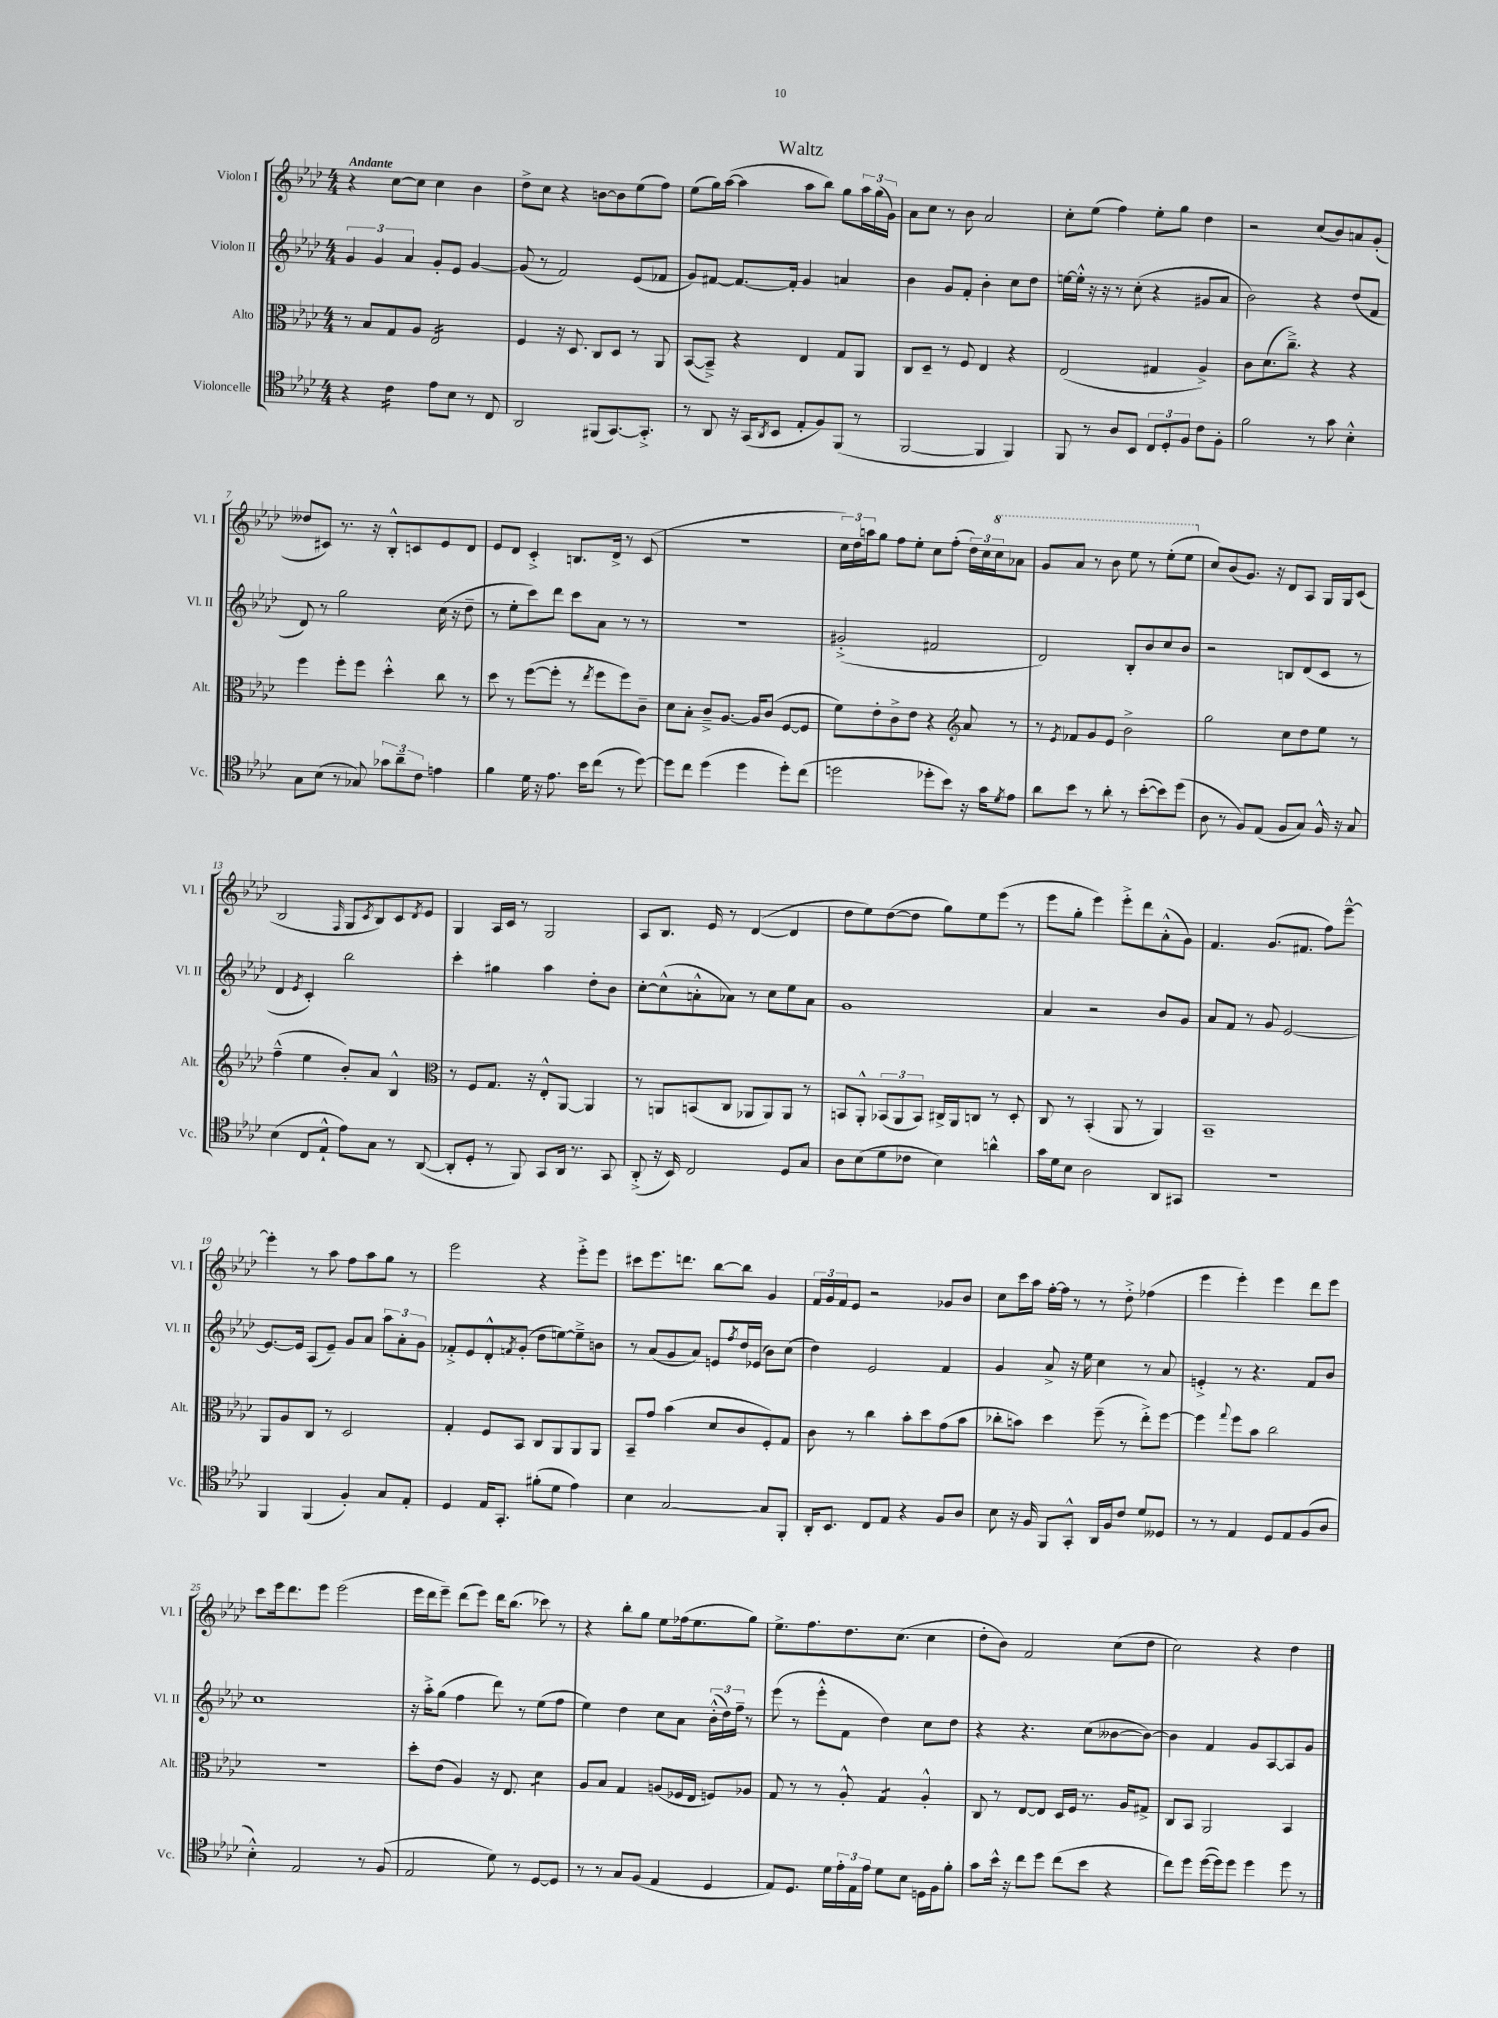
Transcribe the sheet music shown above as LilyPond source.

\header { title = "Waltz" }
<<
\new StaffGroup <<
\new Staff = "s0" \with { instrumentName = "Violon I" shortInstrumentName = "Vl. I" } {
    \clef treble \key aes \major \numericTimeSignature \time 4/4 \tempo "Andante"
    r4 c''8~ c''8 c''4 bes'4 |
    des''8-> c''8 r4 b'8~ b'8 ees''8( f''8) |
    ees''8( g''16) aes''16~( aes''4 aes''8 bes''8) g''8 \tuplet 3/2 { aes''16 g''16( g'16) } |
    aes'8 c''8 r8 bes'8 aes'2 |
    c''8-. ees''8( f''4) ees''8-. g''8 des''4 |
    r2 c''8( bes'8) a'8 g'8-.( |
    deses''8 cis'8) r8. r16 bes8-.-^ c'8 ees'8 des'8 |
    ees'8 des'8 c'4-.-> b8. des'16-> r8 c'8( |
    R1 |
    \tuplet 3/2 { c''16) des''16 a''16 } g''8 f''8 ees''8-. c''8 f''8-.( \tuplet 3/2 { des''16) c''16 \ottava #1 c'''16 } aes''8 |
    g''8 aes''8 r8 bes''8 ees'''8 r8 ees'''8-.( ees'''8 \ottava #0 |
    c''8) bes'8( g'8.) r16 des'8 aes8 g16 g16 c'8( |
    bes2 \grace { f16 } g8 \acciaccatura { c'8 } bes8) c'8 \acciaccatura { des'8 } ees'8 |
    g4 aes16 c'16 r8 g2 |
    aes8 bes8. ees'16 r8 des'4~( des'4 |
    des''8 ees''8) des''8~( des''8 g''8) ees''8 ees'''8( r8 |
    ees'''8 g''8-. ees'''4) ees'''8-.-> des'''8 aes'8-.-^( g'8) |
    f'4. g'8.( fis'8. f''8) ees'''8~---^ |
    ees'''4-. r8 aes''8 f''8 aes''8 g''8 r8 |
    ees'''2 r4 ees'''8-.-> ees'''8 |
    cis'''8 ees'''8. d'''8. bes''8~ bes''8 g'4 |
    \tuplet 3/2 { f'16 g'16 f'16 } ees'8 r2 ges'8 bes'8 |
    c''8 c'''16 aes''16 f''16~-. f''16 r8 r8 des''8-.-> fes''4( |
    ees'''4 ees'''4-.) ees'''4 des'''8 ees'''8 |
    c'''8 ees'''16 des'''8. ees'''8 ees'''2( |
    ees'''16 des'''16 ees'''8--) des'''8( ees'''8) des'''16 bes''8.( ces'''8) r8 |
    r4 bes''8-. g''8 ees''8 fes''16( ees''8. g''8) |
    ees''8.-> f''8. des''8. c''8.( c''4 |
    des''8-. bes'8) f'2 c''8( des''8 |
    c''2) r4 des''4 \bar "|." |
}
\new Staff = "s1" \with { instrumentName = "Violon II" shortInstrumentName = "Vl. II" } {
    \clef treble \key aes \major \numericTimeSignature \time 4/4
    \tuplet 3/2 { g'4 g'4 aes'4 } g'8-. ees'8 g'4~ |
    g'8( r8 f'2) ees'8( fes'8 |
    g'8) fis'8~ fis'8.~ fis'16-. g'4 a'4 |
    bes'4 g'8 f'8-. bes'4-. c''8 des''8 |
    e''16~ e''16-.-^ r16 r16 r8 c''8-.( r4 gis'8 aes'8 |
    bes'2) r4 des''8( f'8 |
    des'8) r8 g''2 c''16( r16 des''8-- |
    r8 ees''8-. c'''8) des'''8 c'''8 aes'8 r8 r8 |
    R1 |
    gis'2-.->( fis'2 |
    des'2) bes8-. bes'8 c''8 bes'8 |
    r2 b8 des'8( c'8 r8 |
    des'4 \acciaccatura { ees'8 } c'4-.) bes''2 |
    c'''4-. gis''4 aes''4 des''8-. bes'8 |
    c''8~-. c''8-^( a'8-.-^ aes'8) r8 c''8 ees''8 aes'8 |
    g'1 |
    aes'4 r2 bes'8 g'8 |
    aes'8 f'8 r8 g'8 ees'2~ |
    ees'8.~ ees'16 aes8( ees'8--) g'8 aes'8 \tuplet 3/2 { aes''8 aes'8-. g'8 } |
    fes'8-.-> ees'8 des'8-.-^ \acciaccatura { f'8 } g'8-.( des''8 e''8~) e''8---> b'8 |
    r8 aes'8( g'8 aes'8) e'8 \acciaccatura { f''8 } des''16 ees'16( bes'8) c''8( |
    des''4) ees'2 f'4 |
    g'4 aes'8-> r16 ees''16 c''4 r8 aes'8 |
    e'4-.-> r8 r4. f'8 bes'8 |
    c''1 |
    r16 aes''16-.-> g''8( f''4 des'''8) r8 ees''8( f''8 |
    ees''4) des''4 c''8 aes'8 \tuplet 3/2 { bes'16-.-^( des''16) f''16-- } r8 |
    ees'''8( r8 ees'''8-.-^ f'8 des''4) c''8 des''8 |
    r4 r4. c''8( beses'8~ beses'8~) |
    beses'4 f'4 g'8 aes8~ aes8 g'8 \bar "|." |
}
\new Staff = "s2" \with { instrumentName = "Alto" shortInstrumentName = "Alt." } {
    \clef alto \key aes \major \numericTimeSignature \time 4/4
    r8 bes8 g8 aes8 ees2:16 |
    f4 r16 des8. c8 des8 r8 aes,8 |
    bes,8~( bes,8--->) r4 ees4 g8 aes,8 |
    c8 des8-- r8 f8 ees4 r4 |
    ees2( gis4 aes4->) |
    c'8 des'8.( c''8.--->) r4 r4 |
    f''4 f''8-. f''8 des''4-.-^ c''8 r8 |
    des''8 r8 f''8~( f''8-. r8 \acciaccatura { ees''8 } f''8 f''8) c'8-- |
    des'8 bes8-. c'8---> aes8.~ aes16 c'8( f8~ f8 |
    f'8) ees'8-. c'8-> ees'8 r4 \clef treble aes'8 r8 |
    r8 \acciaccatura { ees'8 } fes'8 g'8 ees'8 bes'2-> |
    g''2 c''8 des''8 ees''8 r8 |
    f''4---^( ees''4 bes'8-.) aes'8 bes4-^ |
    \clef alto r8 f8 g8. r16 ees8-.-^ aes,8~ aes,4 |
    r8 a,8 b,8( c8 aes,8 aes,8) aes,8 r8 |
    b,8 aes,8-.-^ \tuplet 3/2 { bes,8( aes,8 bes,8) } cis16-> aes,16 c8 r8 des8-. |
    c8 r8 bes,4-.( aes,8 r8 aes,4) |
    bes,1-- |
    aes,8 aes8 c8 r8 des2 |
    g4-. f8 bes,8 c8 aes,8 aes,8 aes,8 |
    bes,8-- g'8 bes'4( des'8 c'8 f8-.) g8 |
    c'8 r8 c''4 bes'8-. des''8 g'8( bes'8 |
    ces''8-. b'8) des''4 f''8--( r8 ees''8-.->) f''8~ |
    f''4 \appoggiatura { g''8 } f''8 bes'8 c''2 |
    R1 |
    des''8-. ees'8( aes4) r16 ees8. des'4:8 |
    aes8 bes8 g4 a8( fes16 ees16 f8) aes8 |
    g8 r8 r8 aes8-.-^ g4:8 aes4-.-^ |
    c8 r8 ees8~ ees8 des16 f16 r8. aes16 gis8-> |
    c8 bes,8 aes,2 bes,4 \bar "|." |
}
\new Staff = "s3" \with { instrumentName = "Violoncelle" shortInstrumentName = "Vc." } {
    \clef tenor \key aes \major \numericTimeSignature \time 4/4
    r4 c'4:16 ees'8 bes8 r8 c8 |
    aes,2 fis,8( g,8.~) g,8.-.-> |
    r8 aes,8 r16 g,16( \acciaccatura { aes,8 } bes,8 ees8-. f8) f,8( r8 |
    f,2~ f,4 f,4) |
    f,8 r8 aes8 bes,8 \tuplet 3/2 { c8 des8-. f8 } c'8 f8-. |
    f'2 r8 g'8 bes4-.-^ |
    g8 bes8( r8 ges8) \tuplet 3/2 { ges'8 aes'8-- c'8 } e'4 |
    f'4 des'16 r16 ees'8. bes'16 c''8( r8 des''8~) |
    des''8 c''8 des''4( des''4 des''8-.) c''8( |
    d''2 des''8-. bes'8) r16 g'16 \acciaccatura { des'8 } ees'8 |
    aes'8 bes'8 r8 aes'8-. r8 bes'8~-.( bes'8) des''8( |
    aes8 r8 f8) ees8( f8 g8) f16-^ r16 g8 |
    bes4( c8 ees8-!-^ ees'8) g8 r8 aes,8~( |
    aes,8-. des8-. r8 f,8) g,8 aes,16 r8. g,8 |
    aes,8-.->( r16 bes,16) c2 des8 g8 |
    aes8 bes8( des'8 ces'8 bes4) a'4-^ |
    g'16 des'16 bes8 aes2 aes,8 gis,8 |
    R1 |
    f,4 f,4( f4-.) g8 ees8-. |
    des4 ees16 g,8.-. fis'8-.( des'8 ees'4) |
    bes4 g2~ g8 f,8-. |
    aes,16-. bes,8. c8 ees8 r4 f8 aes8 |
    bes8 r16 f16 f,8 g,8-.-^ aes,16 f16 c'8 des'8 deses8 |
    r8 r8 ees4 des8 ees8 f8( aes8 |
    bes4-.-^) ees2 r8 f8( |
    ees2 des'8) r8 des8~ des8 |
    r8 r8 g8 f8( ees4 des4 |
    ees8) des8. des'16 \tuplet 3/2 { ees'16-. ees16 ees'16 } des'8 bes8 d16 f16 f'8-. |
    g'8 bes'16-^ r16 c''8 des''8 c''8( bes'8 r4 |
    c''8) des''8 des''16~( des''16) des''8 des''4 des''8 r8 \bar "|." |
}
>>
>>
